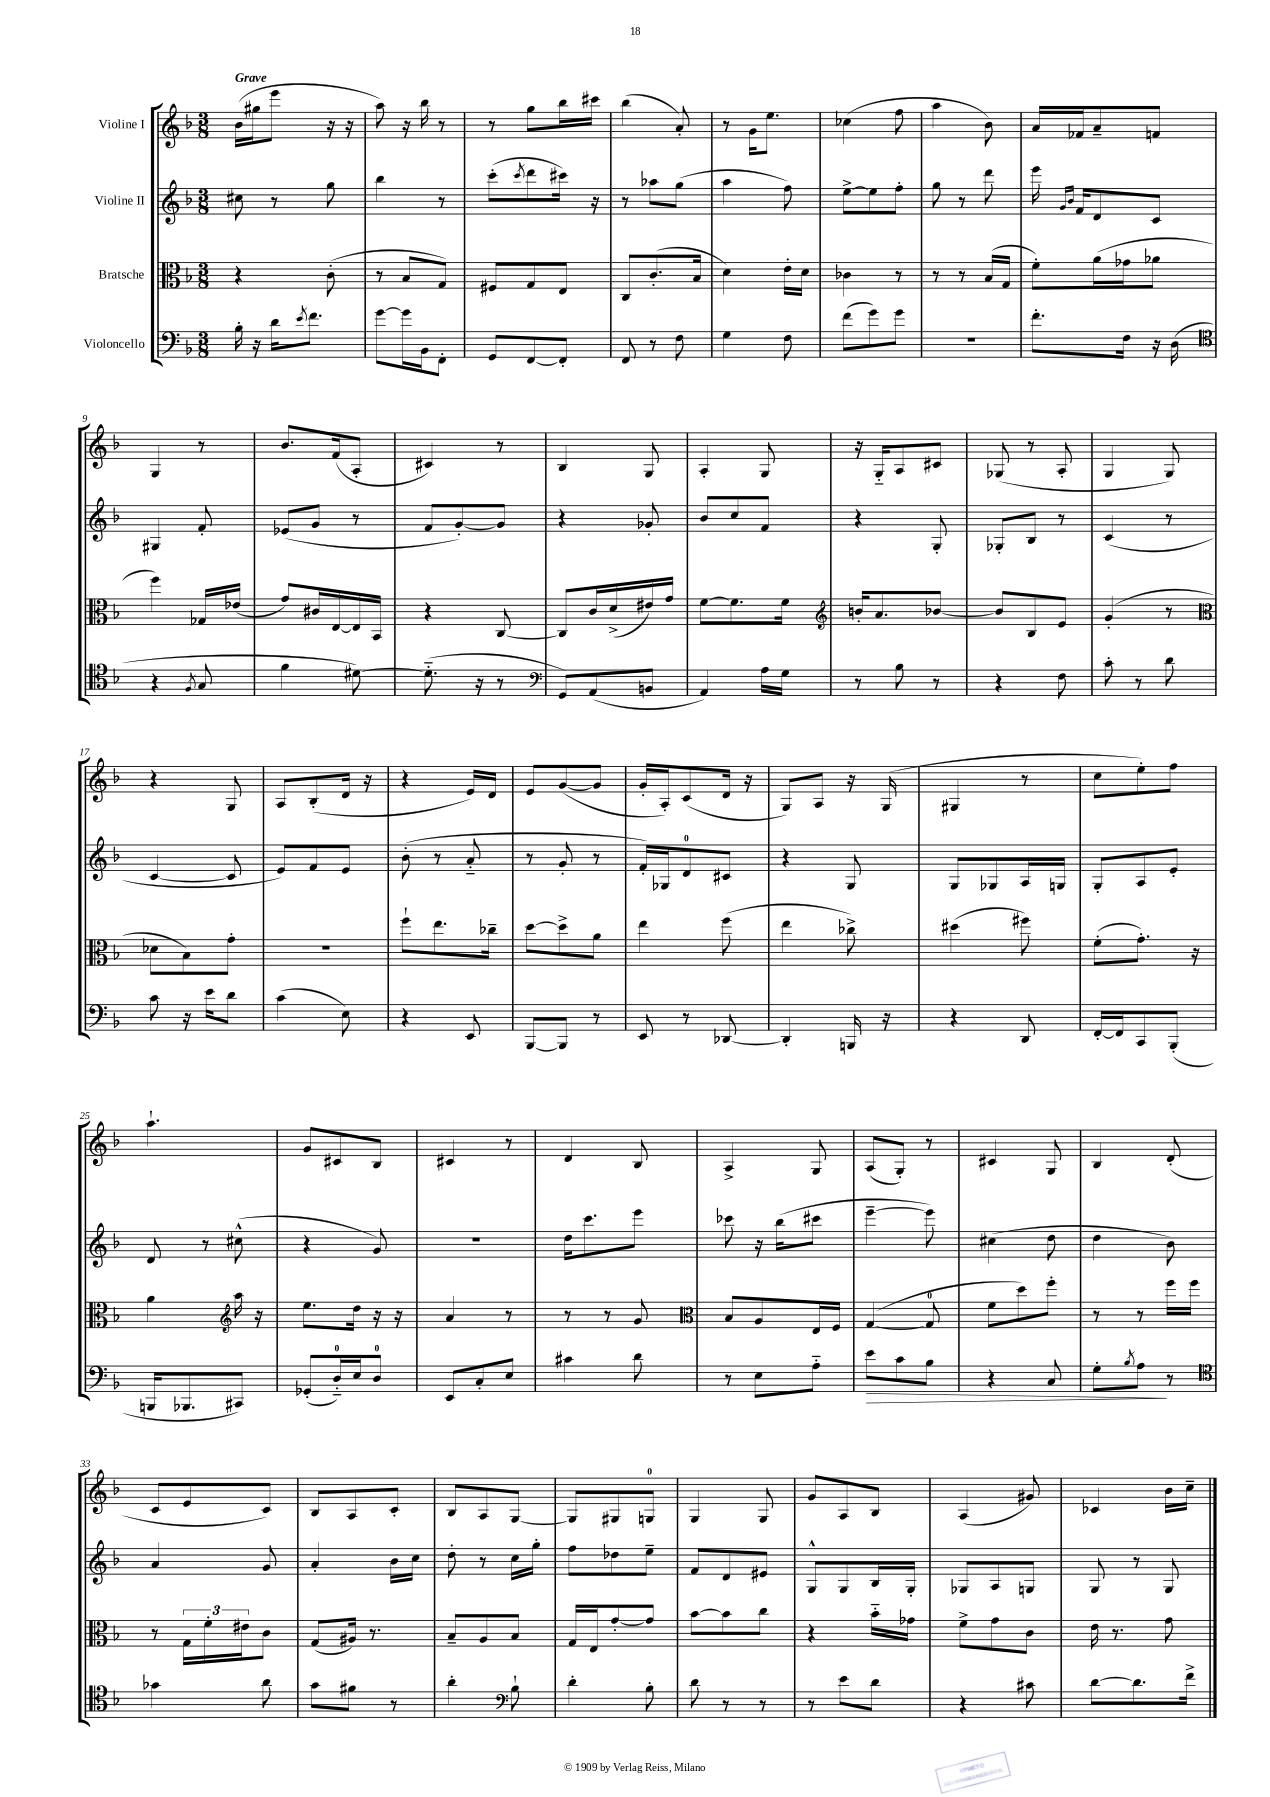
<<
\new StaffGroup <<
\new Staff = "s0" \with { instrumentName = "Violine I" } {
    \clef treble \key f \major \numericTimeSignature \time 3/8 \tempo "Grave"
    bes'16( gis''16 e'''8 r16 r16 |
    a''8) r16 bes''16 r8 |
    r8 g''8 bes''16 cis'''16 |
    bes''4( a'8-.) |
    r8 g'16 e''8. |
    ces''4( f''8 |
    a''4 bes'8) |
    a'16 fes'16 a'8-- f'8 |
    g4 r8 |
    bes'8. f'16( a8-. |
    cis'4) r8 |
    bes4 g8 |
    a4-. g8 |
    r16 g16-_ a8 cis'8 |
    ges8( r8 a8-. |
    g4 g8) |
    r4 g8 |
    a8 bes8-.( d'16 r16 |
    r4 e'16) d'16 |
    e'8 g'8~( g'8 |
    g'16-. a16-.) c'8( d'16 r16 |
    g8) a8 r16 g16( |
    gis4 r8 |
    c''8 e''8-.) f''8 |
    a''4.-! |
    g'8 cis'8 bes8 |
    cis'4 r8 |
    d'4 bes8 |
    a4-> g8 |
    a8( g8-.) r8 |
    cis'4 g8 |
    bes4 d'8-.( |
    c'8 e'8 c'8) |
    bes8 a8 c'8-. |
    bes8 a8 g8~ |
    g8 gis8 g8-0 |
    g4 g8 |
    g'8 a8 bes8 |
    a4( gis'8) |
    ces'4 bes'16 c''16-- \bar "|." |
}
\new Staff = "s1" \with { instrumentName = "Violine II" } {
    \clef treble \key f \major \numericTimeSignature \time 3/8
    cis''8 r8 g''8 |
    bes''4 r8 |
    c'''8-.( \acciaccatura { c'''8 } d'''8 cis'''16) r16 |
    r8 aes''8 g''8( |
    a''4 f''8) |
    e''8~-> e''8 f''8-. |
    g''8 r8 d'''8 |
    e'''16 \grace { g'16 bes'16 } f'16 d'8 c'8 |
    gis4 f'8-. |
    ees'8( g'8 r8 |
    f'8 g'8~-.) g'8 |
    r4 ges'8-. |
    bes'8 c''8 f'8 |
    r4 g8-. |
    ges8-. bes8 r8 |
    c'4( r8 |
    c'4~ c'8 |
    e'8) f'8 e'8 |
    bes'8-.( r8 a'8-_ |
    r8 g'8-. r8 |
    f'16-.) ges16 d'8-0 cis'8 |
    r4 g8 |
    g8 ges8 a16 g16 |
    g8-. a8 e'8-. |
    d'8 r8 cis''8-^( |
    r4 g'8) |
    R4. |
    d''16 c'''8. e'''8 |
    ces'''8 r16 bes''16( cis'''8 |
    e'''4~-- e'''8) |
    cis''4( d''8 |
    d''4 bes'8) |
    a'4 g'8 |
    a'4-. bes'16 c''16 |
    d''8-. r8 c''16 g''16-. |
    f''8 des''8 e''8-- |
    f'8 d'8 eis'8 |
    g8-^ g8 bes16 g16-. |
    ges8 a8 g8 |
    g8 r8 g8 \bar "|." |
}
\new Staff = "s2" \with { instrumentName = "Bratsche" } {
    \clef alto \key f \major \numericTimeSignature \time 3/8
    r4 c'8-.( |
    r8 bes8 g8) |
    fis8 g8 e8 |
    c8 c'8.-.( bes16 |
    d'4) e'16-. d'16 |
    ces'4 r8 |
    r8 r8 bes16( g16 |
    f'8-.) a'16( ges'16 aes'8 |
    f''4) ges16 ees'16( |
    g'8) cis'16 e16~ e16 bes,16 |
    r4 c8~ |
    c8 c'16 d'16->( eis'16) g'16 |
    f'8~ f'8. f'16 |
    \clef treble b'16-. a'8. bes'8~ |
    bes'8 bes8 e'8 |
    g'4-.( r8 |
    \clef alto des'8 bes8) g'8-. |
    R4. |
    f''8-! e''8. ces''16-- |
    d''8~ d''8-> a'8 |
    e''4 f''8( |
    e''4 ces''8->) |
    dis''4( fis''8) |
    f'8-.( g'8.-.) r16 |
    a'4 \clef treble a''16 r16 |
    e''8. d''16 r16 r16 |
    a'4 r8 |
    r8 r8 g'8 |
    \clef alto bes8 a8 e16 f16 |
    g4~( g8-0 |
    f'8 d''8) f''8-. |
    r8 r8 f''16 f''16 |
    r8 \tuplet 3/2 { g16 f'16-. eis'16 } c'8 |
    g8( ais16) r8. |
    bes8-- a8 bes8 |
    g16 e16 g'8~-. g'8 |
    bes'8~ bes'8 c''8 |
    r4 bes'16-_ ges'16 |
    f'8-> g'8 c'8 |
    e'16 r8. g'8 \bar "|." |
}
\new Staff = "s3" \with { instrumentName = "Violoncello" } {
    \clef bass \key f \major \numericTimeSignature \time 3/8
    bes16-. r16 d'16 \acciaccatura { e'8 } f'8. |
    g'8~ g'16 bes,16 f,8-. |
    g,8 f,8~ f,8-. |
    f,8 r8 f8 |
    g4 f8 |
    f'8( g'8) g'8 |
    R4. |
    f'8.-. f16 r16 d16( |
    \clef tenor r4 \acciaccatura { f8 } g8 |
    f'4 dis'8~) |
    dis'8.-_( r16 r8 |
    \clef bass g,8) a,8( b,8 |
    a,4) a16 g16 |
    r8 bes8 r8 |
    r4 f8 |
    c'8-. r8 d'8 |
    c'8 r16 e'16 d'8 |
    c'4( e8) |
    r4 e,8 |
    bes,,8~ bes,,8 r8 |
    e,8 r8 des,8~ |
    des,4-. b,,16 r16 |
    r4 d,8 |
    f,16~-. f,16 c,8 bes,,8-.( |
    b,,16 bes,,8. cis,8) |
    ges,8-.( d16-0-_) e16 d8-0 |
    e,8 c8-. e8 |
    cis'4 d'8 |
    r8 e8 a8-_ |
    e'8\> c'8 bes8 |
    r4 c8 |
    g8-. \acciaccatura { bes8 } a8\! r8 |
    \clef tenor ges'4 a'8 |
    g'8 fis'8 r8 |
    a'4-. \clef bass bes8-! |
    d'4-. bes8-. |
    d'8 r8 r8 |
    r8 e'8 d'8 |
    r4 cis'8 |
    d'8~ d'8. f'16-> \bar "|." |
}
>>
>>
